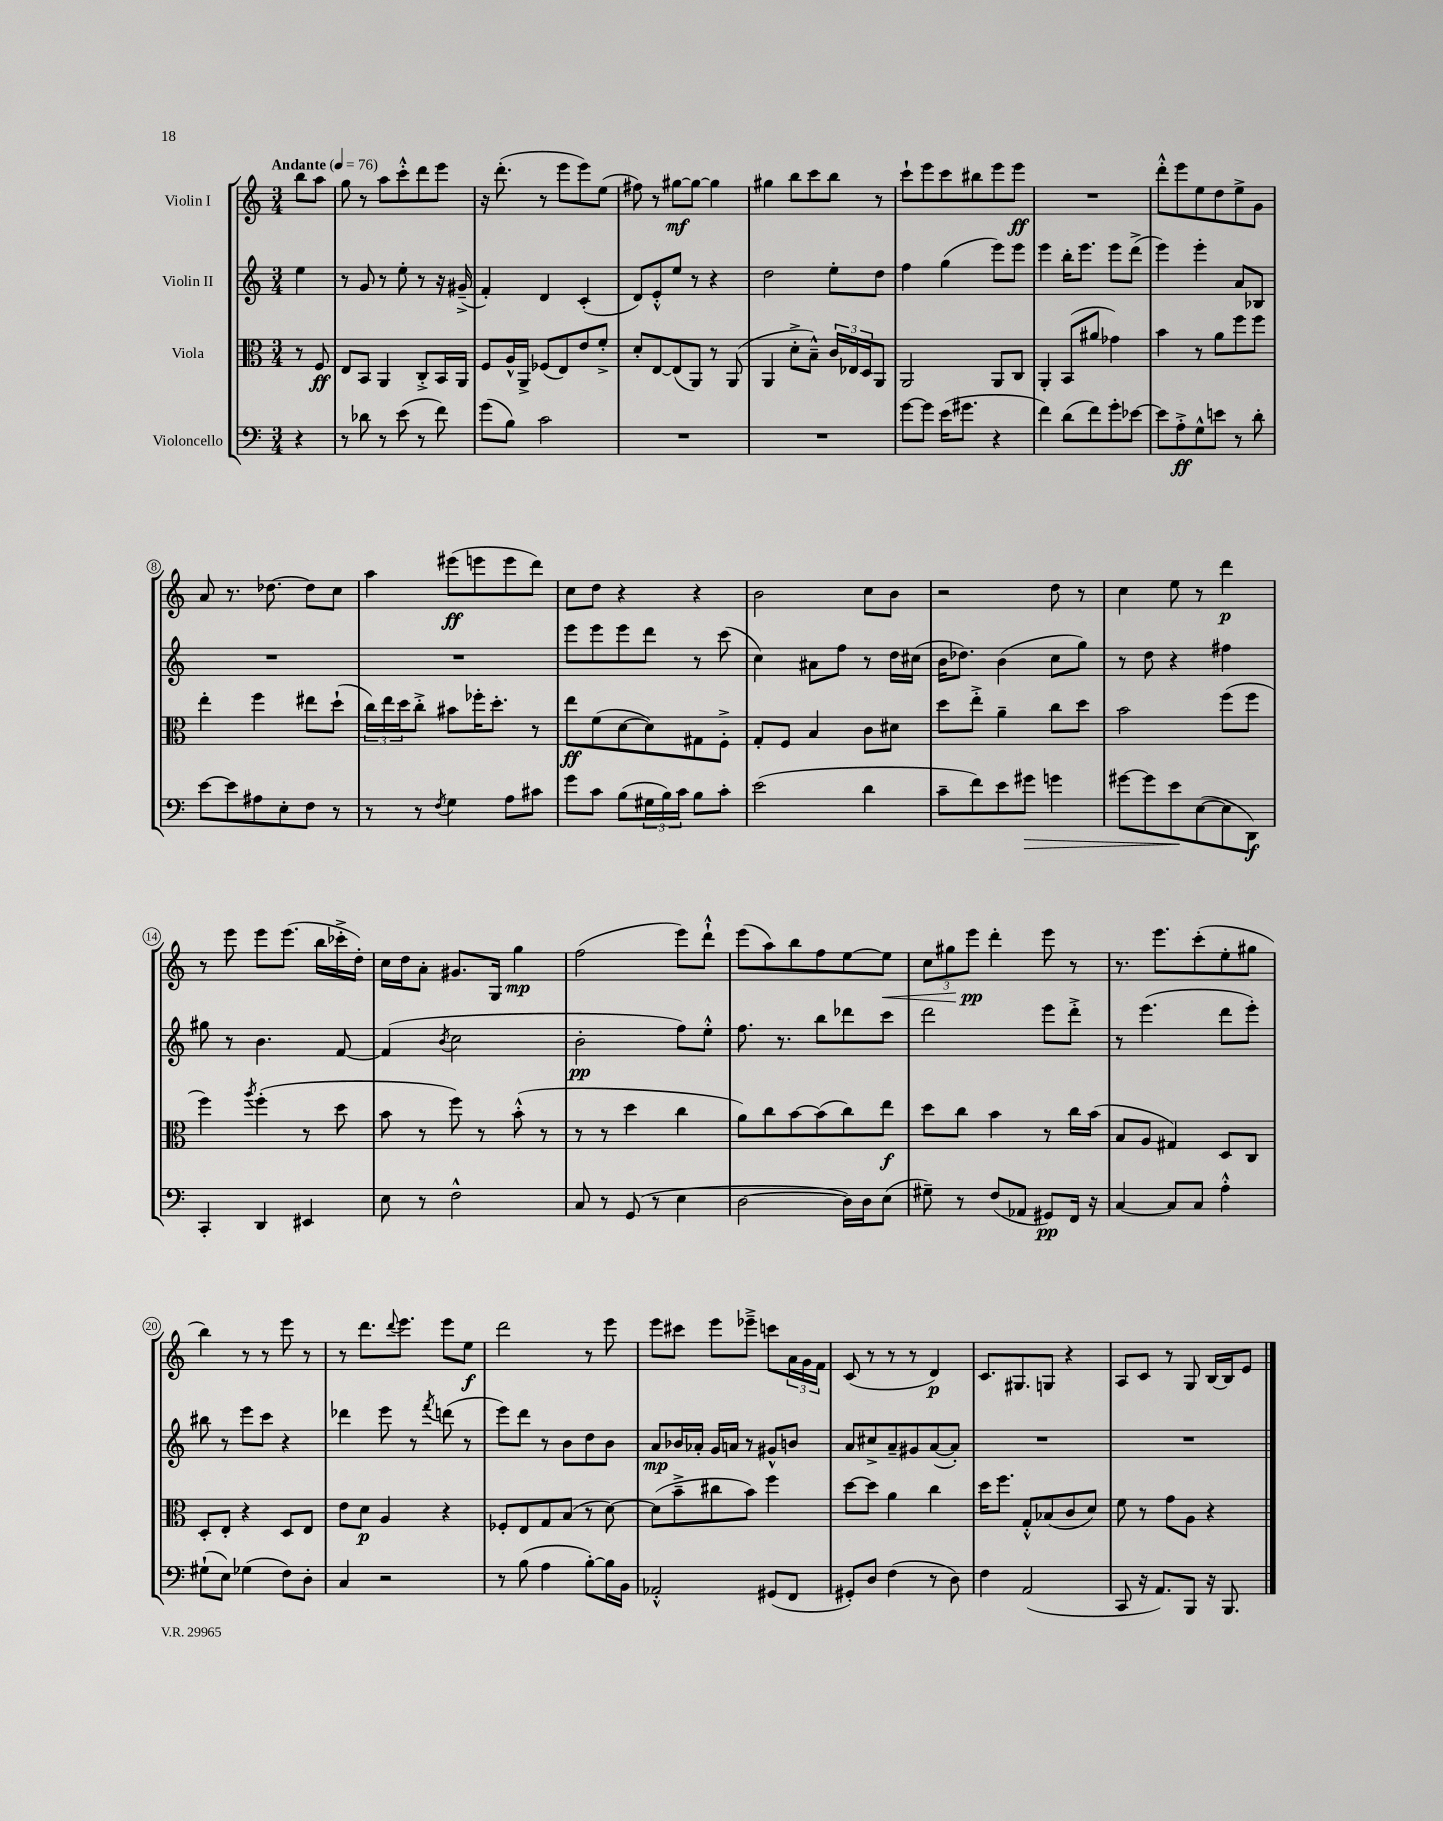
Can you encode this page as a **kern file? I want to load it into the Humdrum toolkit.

**kern	**kern	**kern	**kern
*staff4	*staff3	*staff2	*staff1
*clefF4	*clefC3	*clefG2	*clefG2
*k[]	*k[]	*k[]	*k[]
*M3/4	*M3/4	*M3/4	*M3/4
*MM76	*MM76	*MM76	*MM76
4r	8r	4ee	8bb
.	8F	.	8aa
=	=	=	=
8r	8E	8r	8gg
8d-	8BB	8g	8r
8r	4AA	8r	8aa
(8e	.	8ee'	8ccc'^^
8r	8C'^	8r	8ddd
8f)	16BB	16r	8eee
.	16AA	(16g#~^	.
=	=	=	=
(8g	8F	4f')	16r
.	.	.	(8.ddd'
8B)	16A^^	.	.
.	16AA^	.	.
2c	(8F-	4d	8r
.	8E)	.	8eee
.	8e	(4c'	8eee)
.	8f'^	.	(8ee
=	=	=	=
2.r	8d'	8d)	8ff#)
.	[8E	8e'^^	8r
.	(8E]	8ee	[8gg#
.	8AA)	8r	8gg#_
.	8r	4r	4gg#]
.	(8AA	.	.
=	=	=	=
2.r	4AA	2dd	4gg#
.	8d'^	.	8bb
.	8B~^^)	.	8ccc
.	24c	8ee'	8bb
.	24E-	.	.
.	24D	.	.
.	8AA	8dd	8r
=	=	=	=
[8g	2AA	4ff	8ccc`
8g]	.	.	8eee
(16e	.	(4gg	8ccc
8.g#	.	.	.
.	.	.	8bb#
4r	8AA	8eee)	8eee
.	8C	8eee	8eee
=	=	=	=
4f)	4AA'	4eee	2.r
(8d	(8BB	16bb'	.
.	.	8.eee	.
8f)	8a#	.	.
8g'	4g-)	8eee	.
[8e-	.	(8ddd^	.
=	=	=	=
8e-]	4b	4eee)	8ddd'^^
8A'^	.	.	8eee
8G^^	8r	4eee'	8ee
8e	8a	.	8dd
8r	8ff	8a	8ee^
8d'	8ff	8B-	8g
=	=	=	=
[8e	4ee'	2.r	8a
8e]	.	.	8.r
8A#	4ff	.	.
.	.	.	[8.dd-
8E'	.	.	.
8F	8ee#	.	8dd-]
8r	(8dd`	.	8cc
=	=	=	=
8r	24cc)	2.r	4aa
.	24ee	.	.
.	24dd	.	.
8r	8cc'^	.	.
8qF	.	.	.
4G	8b#	.	(8eee#
.	16ff-'	.	8eee
.	8.dd'	.	.
8A	.	.	8eee
8c#	8r	.	8ddd)
=	=	=	=
8g	8ee	8eee	8cc
8c	(8f	8eee	8dd
(8B	[8d	8eee	4r
24G#	8d])	8ddd	.
24B)	.	.	.
24c	.	.	.
8B	8G#	8r	4r
8c'	8F'^	(8ccc	.
=	=	=	=
(2e	8G'	4cc)	2b
.	8F	.	.
.	4B	8a#	.
.	.	8ff	.
4d	8c	8r	8cc
.	8d#	16dd	8b
.	.	(16cc#	.
=	=	=	=
8c~	8dd	16b	2r
.	.	8.dd-)	.
8f)	8ee'^	.	.
8e	4a~	(4b	.
8g#	.	.	.
4g	8cc	8cc	8dd
.	8dd	8gg)	8r
=	=	=	=
[8g#	2b	8r	4cc
8g#]	.	8dd	.
8e	.	4r	8ee
([8E	.	.	8r
8E]	(8ff	4ff#	4ddd
8DD)	8ff	.	.
=	=	=	=
4CC'	4ff)	8gg#	8r
.	.	8r	8eee
.	8qaa	.	.
4DD	(4ff'	4.b	8eee
.	.	.	(8.eee
4EE#	8r	.	.
.	.	.	16bb
.	8dd	[8f	16ccc-'^
.	.	.	16dd')
=	=	=	=
8E	8b	(4f]	16cc
.	.	.	16dd
8r	8r	.	8a'
.	.	8qb	.
2F^^	8ff)	2cc	8.g#
.	8r	.	.
.	.	.	16G
.	(8b'^^	.	4gg
.	8r	.	.
=	=	=	=
8C	8r	2b'	(2ff
8r	8r	.	.
(8GG	4dd	.	.
8r	.	.	.
4E	4cc	8ff)	8eee)
.	.	8ee'^^	8ddd`^^
=	=	=	=
[2D	8a)	8.ff	(8eee
.	8cc	.	8aa)
.	.	8.r	.
.	[8b	.	8bb
.	(8b]	8bb	8ff
16D])	8cc)	8ddd-	[8ee
16D	.	.	.
(8E	8ee	8ccc	8ee]
=	=	=	=
8G#~)	8dd	2ddd	12cc
.	.	.	12gg#
8r	8cc	.	.
.	.	.	12eee
(8F	4b	.	4ddd'
8AA-	.	.	.
8GG#)	8r	8eee	8eee
16FF	16cc	8ddd'^	8r
16r	(16b	.	.
=	=	=	=
[4C	8B	8r	8.r
.	8A	(4.eee	.
.	.	.	8.eee
8C]	4G#)	.	.
8C	.	.	(8ccc'
4A'^^	8D	8ddd	8ee'
.	8C	8eee')	8gg#
=	=	=	=
(8G#`	8D'	8bb#	4bb)
8E)	8E'	8r	.
(4G-	4r	8eee	8r
.	.	8ccc	8r
8F)	8D	4r	8eee
8D'	8E	.	8r
=	=	=	=
4C	8e	4ddd-	8r
.	8d	.	8.ddd
2r	4A	8eee	.
.	.	.	8qqddd
.	.	.	8.eee
.	.	8r	.
.	.	8qfff	.
.	4r	(8ddd	8eee
.	.	8r	8ee
=	=	=	=
8r	8F-'	8eee)	2ddd
(8B	8E	8ddd	.
4A	8G	8r	.
.	(8B	8b	.
[8B')	8r	8dd	8r
16B]	[8d)	8b	8eee
16BB	.	.	.
=	=	=	=
2AA-'^^	(8d]	8a	8eee
.	8b~^	16b-	8ccc#
.	.	16a-'	.
.	8cc#	16g	8eee
.	.	16a	.
.	8b)	8r	8eee-~^
(8GG#	4ff	8g#^^	8ccc
8FF	.	8b	24a
.	.	.	24g
.	.	.	24f
=	=	=	=
8GG#')	[8dd	8a	(8c
8D	8dd]	8cc#^	8r
(4F	4a	8a~	8r
.	.	8g#	8r
8r	4cc	([8a	4d)
8D)	.	8a'])	.
=	=	=	=
4F	16dd	2.r	8.c
.	8.ff	.	.
.	.	.	8.G#
(2AA	8G'^^	.	.
.	(8B-	.	8G
.	8c	.	4r
.	8d)	.	.
=	=	=	=
8CC	8f	2.r	8A
16r	8r	.	8c
8.AA)	.	.	.
.	8g	.	8r
8BBB	8A	.	8G
16r	4r	.	[16B
8.BBB	.	.	16B]
.	.	.	8e
==	==	==	==
*-	*-	*-	*-
